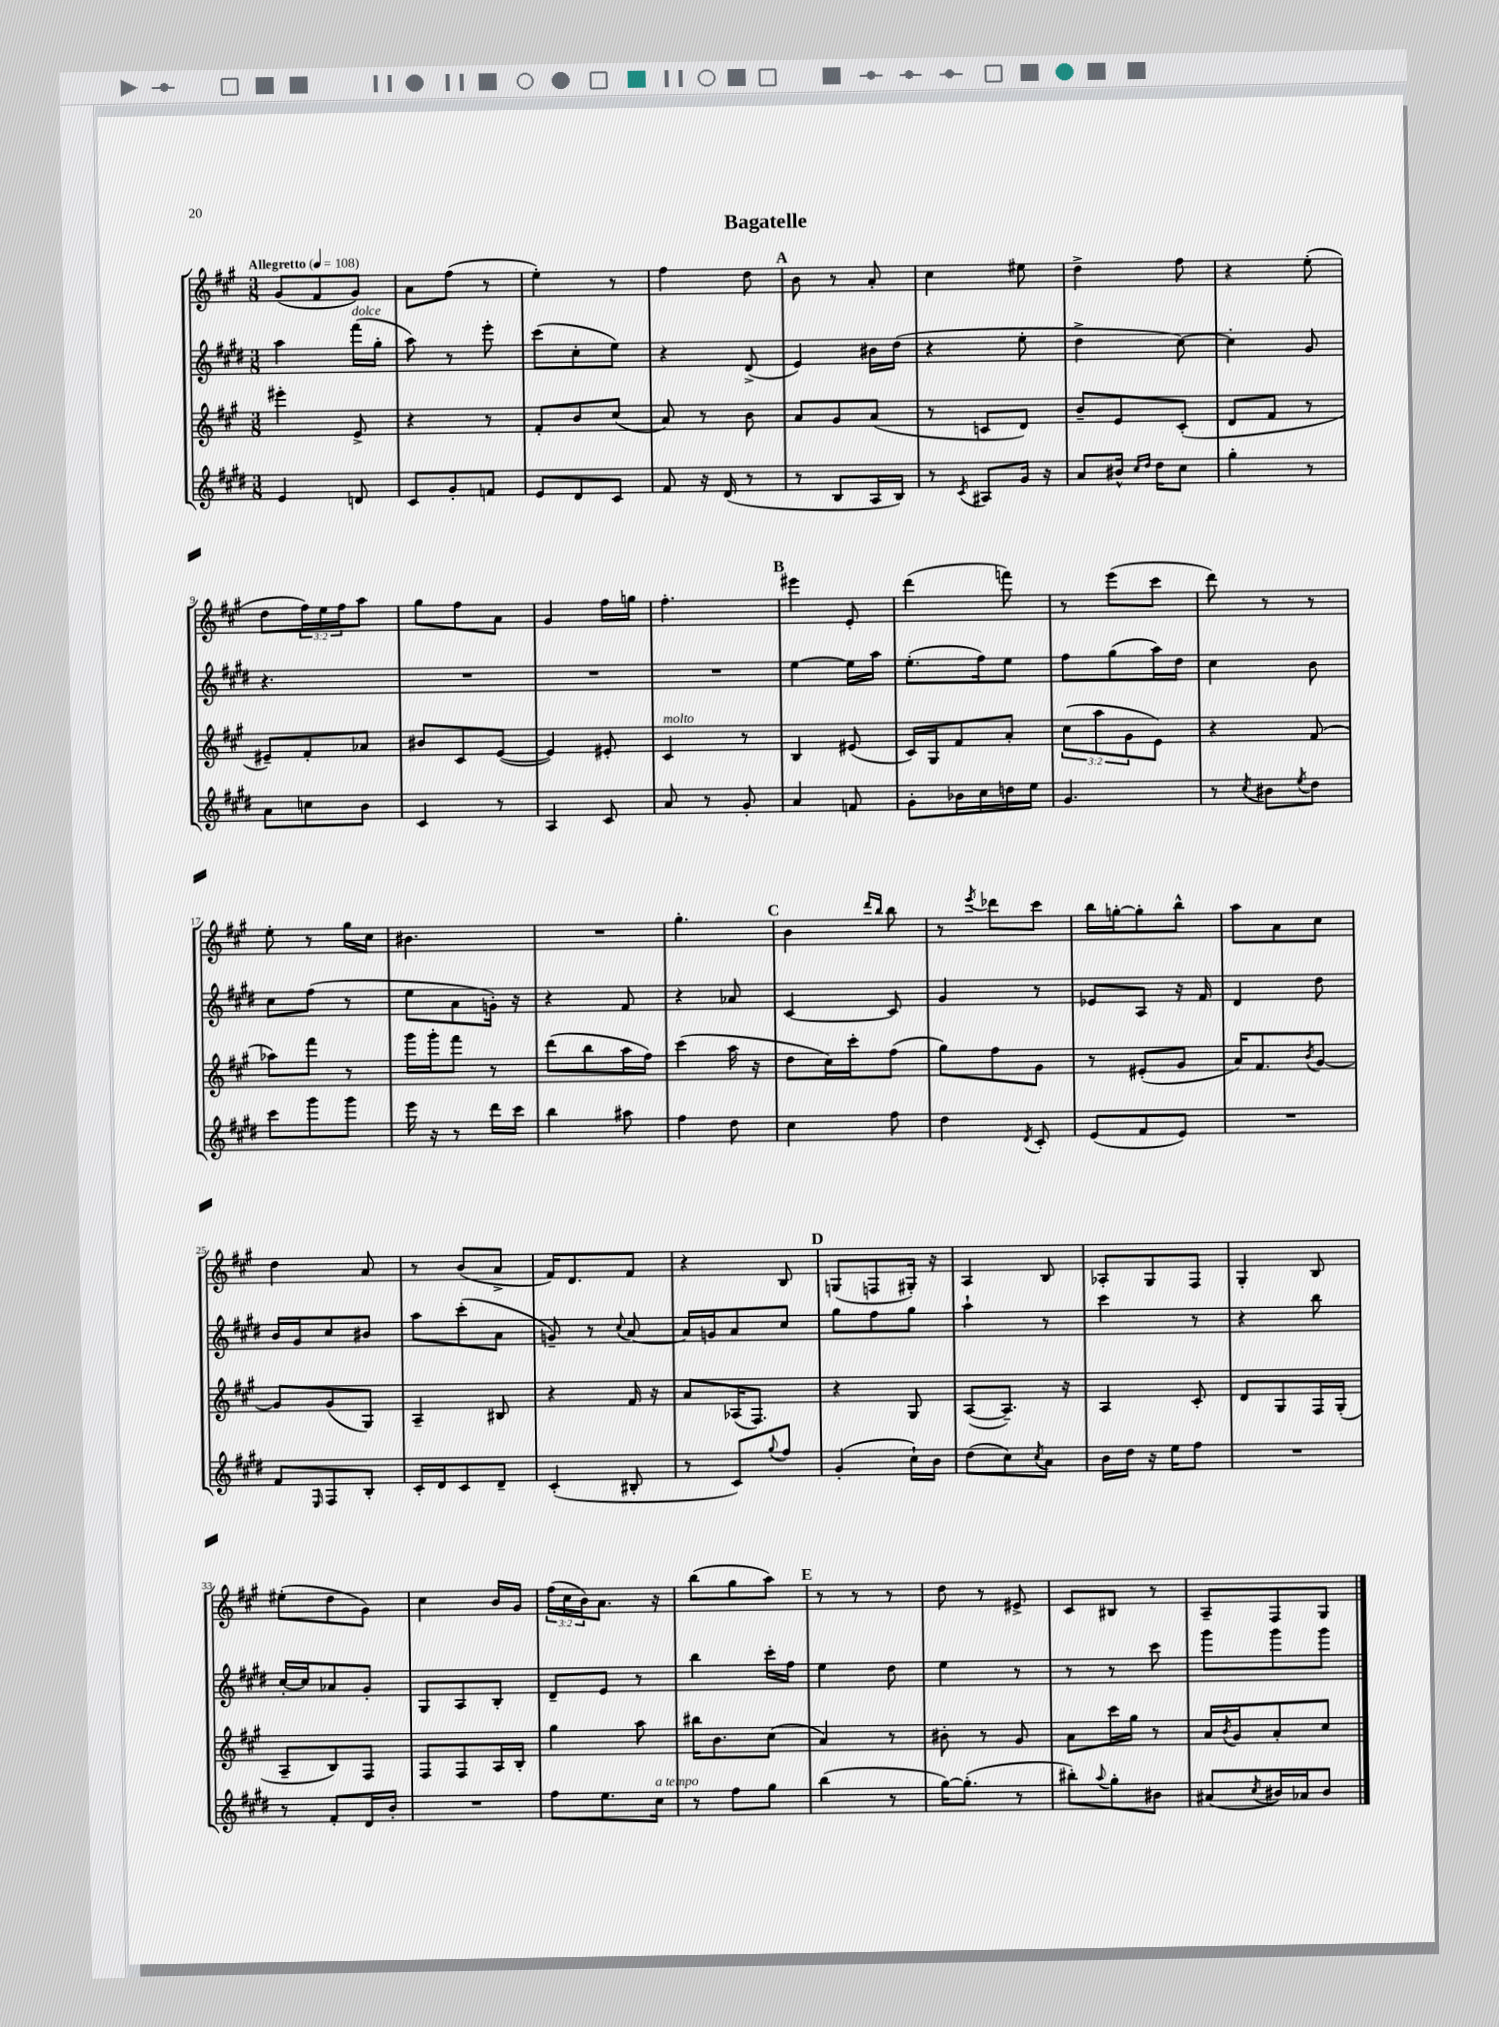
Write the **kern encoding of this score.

**kern	**kern	**kern	**kern
*staff4	*staff3	*staff2	*staff1
*clefG2	*clefG2	*clefG2	*clefG2
*k[f#c#g#d#]	*k[f#c#g#]	*k[f#c#g#d#]	*k[f#c#g#]
*M3/8	*M3/8	*M3/8	*M3/8
*MM108	*MM108	*MM108	*MM108
4e	4eee#'	4aa	(8g#
.	.	.	8f#
8d	8e^	(16fff#	8g#)
.	.	16gg#'	.
=	=	=	=
8c#	4r	8aa)	8a
8g#'	.	8r	(8ff#
8f	8r	8eee'	8r
=	=	=	=
8e	8f#'	(8ccc#	4ee')
8d#	8b	8cc#'	.
8c#	(8cc#	8ee)	8r
=	=	=	=
8f#	8a)	4r	4ff#
16r	8r	.	.
(16d#	.	.	.
8r	8b	(8d#^	8dd
=	=	=	=
8r	8a	4e)	8b
8B	8g#	.	8r
16A	(8a	16b#	8a'
16B)	.	(16dd#	.
=	=	=	=
8r	8r	4r	4cc#
8qc#	.	.	.
8A#	8c	.	.
16g#	8d)	8ee'	8ee#
16r	.	.	.
=	=	=	=
8a	8b~	4dd#^	4dd^
16b#^^	8e	.	.
16qqcc#	.	.	.
16qqdd#	.	.	.
16dd#	.	.	.
8cc#	(8c#'	[8cc#)	8ff#
=	=	=	=
4gg#'	8d	4cc#']	4r
.	8f#	.	.
8r	8r	8g#	(8ee'
=	=	=	=
8a	8e#~)	4.r	8dd
8cc	8f#'	.	24ff#)
.	.	.	24ee
.	.	.	24ff#
8b	8a-	.	8aa
=	=	=	=
4c#	8b#	4.r	8gg#
.	8c#	.	8ff#
8r	([8e	.	8a
=	=	=	=
4A	4e])	4.r	4g#
8c#	8e#'	.	16ff#
.	.	.	16gg
=	=	=	=
8a	4c#	4.r	4.ff#'
8r	.	.	.
8g#'	8r	.	.
=	=	=	=
4a	4B	[4ee	4eee#
8f	(8e#	16ee]	8e'
.	.	16aa	.
=	=	=	=
8g#'	16c#)	(8.ee'	(4ddd
.	16G#	.	.
16b-	8f#	.	.
16cc#	.	16ff#)	.
16dd	8a'	8ee	8fff)
16ee	.	.	.
=	=	=	=
4.g#	(12cc#	8ff#	8r
.	12aa	.	.
.	.	(8gg#	(8eee
.	12g#	.	.
.	8e)	16aa)	8ccc#
.	.	16dd#	.
=	=	=	=
8r	4r	4cc#	8ddd)
8qcc#	.	.	.
8b#	.	.	8r
8qee	.	.	.
8dd#	(8f#	8b	8r
=	=	=	=
8ccc#	8aa-)	8cc#	8ee'
8ggg#	8fff#	(8ff#	8r
8ggg#	8r	8r	16gg#
.	.	.	16cc#
=	=	=	=
16eee	16ggg#	8ee	4.b#
16r	16ggg#'	.	.
8r	8fff#	8a	.
16ddd#	8r	16g')	.
16ccc#	.	16r	.
=	=	=	=
4bb	(8ddd	4r	4.r
.	8bb	.	.
8aa#	16aa	8f#	.
.	16ff#)	.	.
=	=	=	=
4ff#	(4ccc#	4r	4.gg#'
8dd#	16aa	8a-	.
.	16r	.	.
=	=	=	=
4cc#	8dd	[4c#	4b
.	16cc#)	.	.
.	16ccc#'	.	.
.	.	.	16qqddd
.	.	.	16qqbb
8ff#	(8ff#	8c#]	8bb
=	=	=	=
4dd#	8gg#)	4g#	8r
.	.	.	8qeee
.	8ff#	.	8ddd-
8qd#	.	.	.
8c#'	8g#	8r	8ccc#
=	=	=	=
(8e	8r	8e-	16bb
.	.	.	[16gg'
8f#	(8e#'	8A	8gg']
8e)	8g#	16r	8bb^^
.	.	16f#	.
=	=	=	=
4.r	16a)	4d#	8aa
.	8.f#	.	.
.	.	.	8a
.	8qb	.	.
.	[8g#	8dd#	8cc#
=	=	=	=
8f#	8g#]	16b	4dd
.	.	16g#	.
16qqE	.	.	.
8F#	(8g#	8cc#	.
8B'	8G#)	8b#	8a
=	=	=	=
16c#'	4A~	8aa	8r
16d#	.	.	.
8c#	.	(8ccc#'	(8b
8d#~	8B#	8a	8a^
=	=	=	=
(4c#'	4r	8g~)	16f#)
.	.	.	8.d
.	.	8r	.
.	.	8qqcc#	.
8B#'	16f#	[8a	8f#
.	16r	.	.
=	=	=	=
8r	8a	16a]	4r
.	.	16g	.
8c#)	(16A-	8a	.
.	8.F#)	.	.
8qqgg#	.	.	.
8ff#	.	8cc#	8B
=	=	=	=
(4g#'	4r	8gg#	(8G
.	.	8ff#	8F
16cc#`)	8G#	8gg#	16G#')
16b	.	.	16r
=	=	=	=
(8dd#	([8A	4aa`	4A
8cc#)	8.A~])	.	.
8qcc#	.	.	.
8a	.	8r	8B
.	16r	.	.
=	=	=	=
16b	4A	4ccc#	8A-'
16dd#	.	.	.
16r	.	.	8G#
16ee	.	.	.
8ff#	8c#'	8r	8F#
=	=	=	=
4.r	8d	4r	4G#'
.	8G#	.	.
.	16F#	8bb	8B
.	(16G#'	.	.
=	=	=	=
8r	8A~	[16cc#'	(8ee#'
.	.	16cc#]	.
8f#'	8B)	8a-	8dd
16d#	8F#	8g#'	8g#)
16b'	.	.	.
=	=	=	=
4.r	8F#	8G#	4cc#
.	8F#	8A	.
.	16A	8B'	16b
.	16B'	.	16g#
=	=	=	=
8ff#	4gg#	8d#~	(24ff#
.	.	.	24cc#
.	.	.	24b)
8.ee	.	8e	8.a
.	8aa	8r	.
16cc#	.	.	16r
=	=	=	=
8r	16bb#	4bb	(8bb
.	8.b	.	.
8ff#	.	.	8gg#
8gg#	(8cc#	16ccc#'	8aa)
.	.	16ff#	.
=	=	=	=
(4bb	4a)	4ee	8r
.	.	.	8r
8r	8r	8dd#	8r
=	=	=	=
[16gg#)	8b#'	4ee	8dd
(8.gg#']	.	.	.
.	8r	.	8r
8r	8g#	8r	8e#^
=	=	=	=
8bb#')	8a	8r	8c#
8qqaa	.	.	.
8gg#'	16ccc#	8r	8B#
.	16gg#	.	.
8b#	8r	8ccc#	8r
=	=	=	=
(8a#	16a	8ggg#	8A~
.	8qb	.	.
.	16g#	.	.
8qcc#	.	.	.
16b#)	8a'	8ggg#	8F#
16a-	.	.	.
8b#	8cc#	8ggg#	8G#
==	==	==	==
*-	*-	*-	*-
